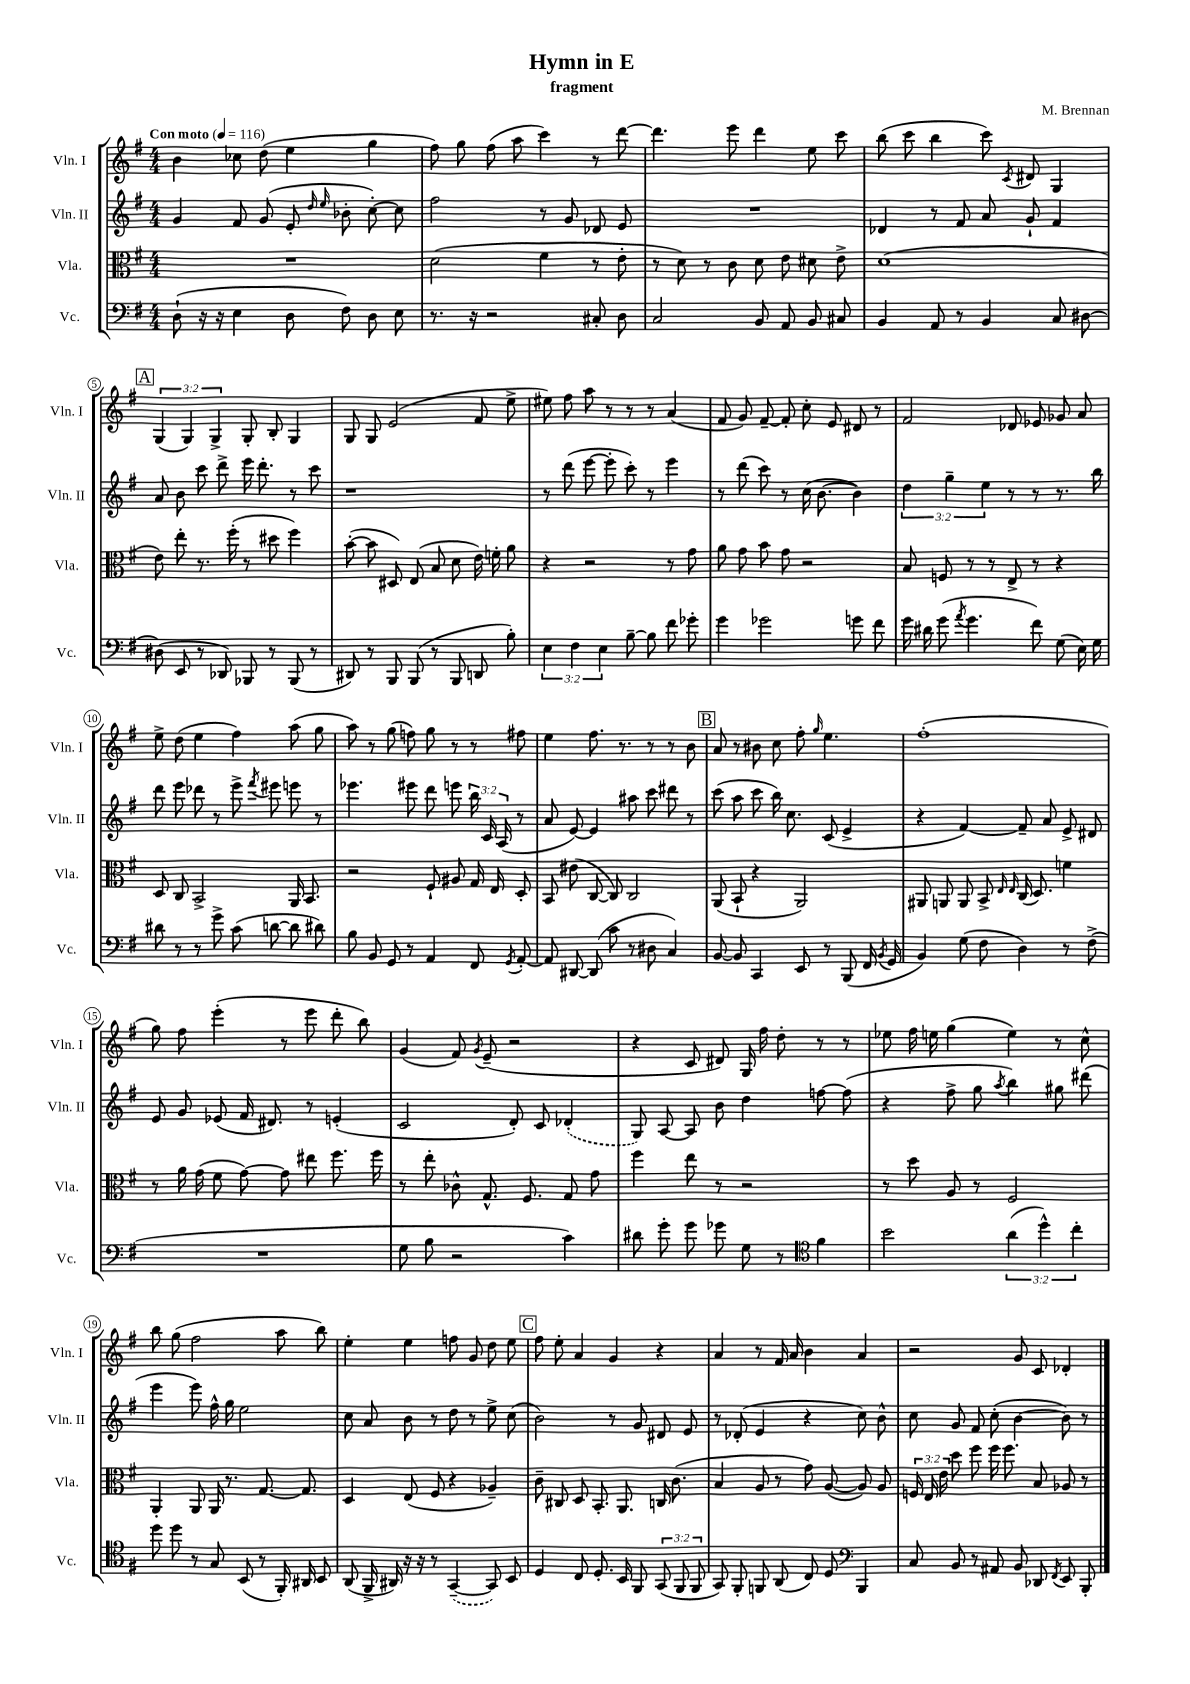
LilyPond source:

\header { title = "Hymn in E" composer = "M. Brennan" subtitle = "fragment" }
<<
\new StaffGroup <<
\new Staff = "s0" \with { instrumentName = "Vln. I" shortInstrumentName = "Vln. I" } {
    \clef treble \key g \major \numericTimeSignature \time 4/4 \override Staff.TupletNumber.text = #tuplet-number::calc-fraction-text \tempo "Con moto" 4 = 116
    \autoBeamOff b'4 ces''8 d''8( e''4 g''4 |
    fis''8) g''8 fis''8( a''8 c'''4) r8 d'''8~ |
    d'''4. e'''8 d'''4 e''8 c'''8 |
    b''8( c'''8 b''4 c'''8) \acciaccatura { c'8 } dis'8 g4 |
    \mark \markup { \box "A" } \tuplet 3/2 { g4( g4) g4-> } g8-. b8-. g4 |
    g8 g8 e'2( fis'8 e''8-> |
    eis''8) fis''8 a''8 r8 r8 r8 a'4( |
    fis'8 g'8) fis'8~-- fis'8-. c''8-. e'8 dis'8 r8 |
    fis'2 des'8 ees'8 ges'8 a'8 |
    e''8-> d''8( e''4 fis''4) a''8( g''8 |
    a''8) r8 g''8( f''8) g''8 r8 r8 fis''8 |
    e''4 fis''8. r8. r8 r8 b'8 |
    \mark \markup { \box "B" } a'8 r8 bis'8 c''8 fis''8-. \grace { g''16 } e''4. |
    fis''1-.( |
    g''8) fis''8 e'''4-.( r8 e'''8 d'''8-. b''8) |
    g'4( fis'8) \acciaccatura { g'8 } e'8--( r2 |
    r4 c'8 dis'8) g16 fis''16 d''8-. r8 r8 |
    ees''8 fis''16 e''16 g''4( e''4) r8 c''8-^ |
    b''8 g''8( fis''2 a''8 b''8) |
    e''4-. e''4 f''8 g'8 d''8 e''8 |
    \mark \markup { \box "C" } fis''8 e''8-. a'4 g'4 r4 |
    a'4 r8 fis'16 a'16 b'4 a'4 |
    r2 g'8 c'8 des'4-. \bar "|." |
}
\new Staff = "s1" \with { instrumentName = "Vln. II" shortInstrumentName = "Vln. II" } {
    \clef treble \key g \major \numericTimeSignature \time 4/4 \override Staff.TupletNumber.text = #tuplet-number::calc-fraction-text
    \autoBeamOff g'4 fis'8 g'8( e'8-. \grace { d''16 e''16 } bes'8-. c''8~-.) c''8 |
    fis''2 r8 g'8 des'8 e'8 |
    R1 |
    des'4 r8 fis'8 a'8 g'8-! fis'4 |
    \mark \markup { \box "A" } a'8 b'8 c'''8 d'''8-> e'''16 d'''8.-. r8 c'''8 |
    r1 |
    r8 d'''8( e'''8~ e'''8-. c'''8-.) r8 e'''4 |
    r8 d'''8( c'''8) r8 c''16( b'8.~ b'4) |
    \tuplet 3/2 { d''4 g''4-- e''4 } r8 r8 r8. b''16 |
    d'''8 e'''8 des'''8 r8 e'''8-> \acciaccatura { fis'''8 } eis'''8 e'''8 r8 |
    ees'''4. eis'''8 d'''8 e'''8 \tuplet 3/2 { b''16 c'16 a16( } r8 |
    a'8 e'8~) e'4 ais''8 c'''8 dis'''8 r8 |
    \mark \markup { \box "B" } c'''8( a''8 c'''8 b''16) c''8. c'8( e'4-> |
    r4 fis'4~) fis'8-- a'8 e'8-> dis'8 |
    e'8 g'8 ees'8( fis'16 dis'8.) r8 e'4-.( |
    c'2 d'8-.) c'8 \once \slurDashed des'4-.( |
    g8) a8~ a8 b'8 d''4 f''8~ f''8( |
    r4 fis''8-> g''8 \acciaccatura { a''8 } b''4) gis''8 dis'''8( |
    e'''4 e'''8) fis''16-^ g''16 e''2 |
    c''8 a'8 b'8 r8 d''8 r8 e''8-> c''8( |
    \mark \markup { \box "C" } b'2) r8 g'8 dis'8 e'8 |
    r8 des'8-.( e'4 r4 c''8) b'8-^ |
    c''8 g'8 fis'8 c''8-.( b'4~ b'8) r8 \bar "|." |
}
\new Staff = "s2" \with { instrumentName = "Vla." shortInstrumentName = "Vla." } {
    \clef alto \key g \major \numericTimeSignature \time 4/4 \override Staff.TupletNumber.text = #tuplet-number::calc-fraction-text
    \autoBeamOff R1 |
    d'2( fis'4 r8 e'8-. |
    r8 d'8) r8 c'8 d'8 e'8 dis'8 e'8-> |
    d'1( |
    \mark \markup { \box "A" } e'8) e''8-. r8. fis''16-.( r8 dis''8 fis''4) |
    b'8~-.( b'8 dis8) e8( b8 d'8 e'16) f'16-. a'8 |
    r4 r2 r8 g'8 |
    a'8 g'8 b'8 g'8 r2 |
    b8 f8 r8 r8 e8-> r8 r4 |
    d8 c8 b,2-> a,16 b,8. |
    r2 fis8-! ais8 g16 e16 d8-. |
    b,8 eis'8( c8~ c8) c2 |
    \mark \markup { \box "B" } a,8( b,8-! r4 a,2) |
    ais,8 a,8 a,8 b,8-> \grace { e16 e16 } c16( d8.) f'4 |
    r8 a'16 g'16( fis'8 g'8~) g'8 eis''8 fis''8. fis''16 |
    r8 e''8-. ces'8-^ g8.-^ fis8. g8 g'8 |
    fis''4 e''8 r8 r2 |
    r8 d''8 a8 r8 fis2 |
    a,4-. a,8 a,16 r8. g8.~ g8. |
    d4 e8( fis8 r4 aes4--) |
    \mark \markup { \box "C" } c'8-- cis8 d8 b,8.-. a,8. c16 c'8.( |
    b4 a8 r8 g'8) a8~( a8) a8 |
    \tuplet 3/2 { f16 e16 e'16 } d''8 fis''8 fis''16 fis''8. b8 aes8 r8 \bar "|." |
}
\new Staff = "s3" \with { instrumentName = "Vc." shortInstrumentName = "Vc." } {
    \clef bass \key g \major \numericTimeSignature \time 4/4 \override Staff.TupletNumber.text = #tuplet-number::calc-fraction-text
    \autoBeamOff d8-!( r16 r16 e4 d8 fis8) d8 e8 |
    r8. r16 r2 cis8-. d8 |
    c2 b,8 a,8 b,8 cis8 |
    b,4 a,8 r8 b,4 c8 dis8~ |
    \mark \markup { \box "A" } dis8( e,8 r8 des,8) bes,,8 r8 bes,,8( r8 |
    dis,8) r8 b,,8 b,,8( r8 b,,8 d,8 b8-.) |
    \tuplet 3/2 { e4 fis4 e4 } b8~-- b8 fis'8 ges'8-. |
    g'4 ges'2 g'8 fis'8 |
    g'16 dis'16 g'8( \acciaccatura { a'8 } g'4. fis'8) g8( e16) g16 |
    dis'8 r8 r8 g'8-> c'8( d'8~ d'8 dis'8) |
    b8 b,8 g,8 r8 a,4 fis,8 \acciaccatura { g,8 } a,8~-. |
    a,8 dis,8~ dis,8( c'8 r8 dis8 c4) |
    \mark \markup { \box "B" } b,8~ b,8 c,4 e,8 r8 b,,8( fis,16 \acciaccatura { b,8 } g,16 |
    b,4) g8( fis8 d4) r8 fis8->( |
    R1 |
    g8 b8 r2 c'4) |
    dis'8 g'8-. g'8 ges'8 g8 r8 \clef tenor fis'4 |
    b'2 \tuplet 3/2 { a'4( d''4-^) c''4-. } |
    d''8 d''8 r8 g8 b,8( r8 fis,16-.) ais,16 b,8 |
    a,8( fis,16-> ais,16) r16 r16 r8 \once \slurDashed g,4~--( g,8) b,8 |
    \mark \markup { \box "C" } d4 c8 d8.-. b,16 fis,8 \tuplet 3/2 { g,8( fis,8 fis,8 } |
    g,8) fis,8-. f,8 a,8( c8) d8 \clef bass b,,4 |
    c8 b,8 r8 ais,8 b,8 des,8 \acciaccatura { fis,8 } e,8 b,,8-. \bar "|." |
}
>>
>>
\layout { \context { \Score \override BarNumber.stencil = #(make-stencil-circler 0.1 0.3 ly:text-interface::print) } }
